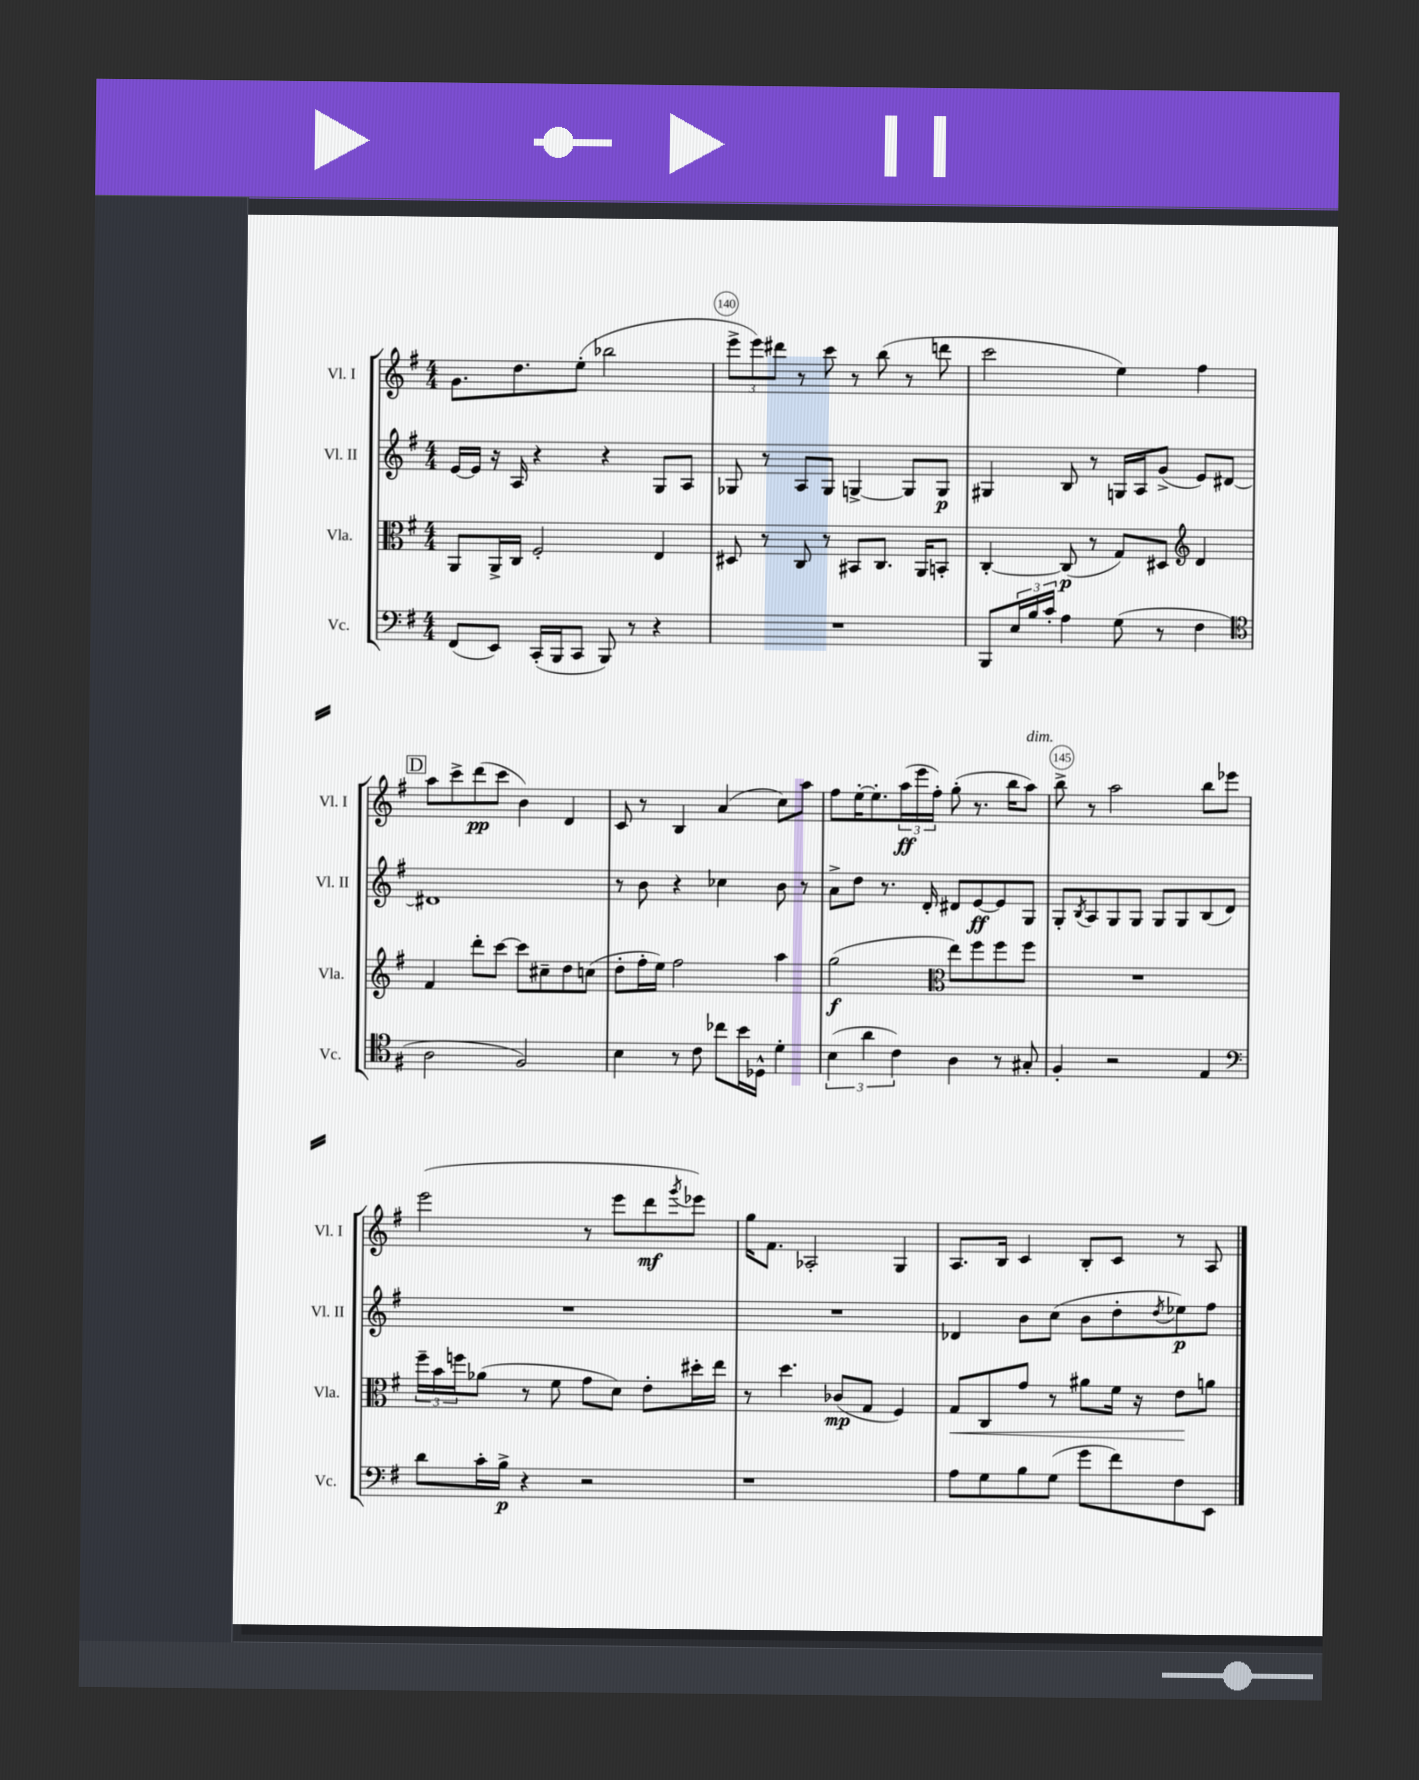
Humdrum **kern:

**kern	**kern	**kern	**kern
*staff4	*staff3	*staff2	*staff1
*clefF4	*clefC3	*clefG2	*clefG2
*k[f#]	*k[f#]	*k[f#]	*k[f#]
*M4/4	*M4/4	*M4/4	*M4/4
(8FF#/L	8AA/L	[16e/LL	8.g\L
.	.	16e/]JJ	.
8EE/J)	16AA^/L	16r	.
.	16C/JJ	16A/	8.dd\
(16CC'/LL	2F#'/	4r	.
16BBB/J	.	.	.
8CC/J	.	.	(8ee'\J
8BBB/)	.	4r	2bb-\
8r	.	.	.
4r	4E/	8G/L	.
.	.	8A/J	.
=	=	=	=
1r	8D#/	8G-/	12eee^\L
.	.	.	12eee\)
.	8r	8r	.
.	.	.	12ddd#\J
.	8C/	8A/L	8r
.	8r	8G-/J	8ccc\
.	8BB#/L	[4G^/	8r
.	8.C/J	.	(8bb\
.	.	8G/]L	8r
.	16AA/LK	.	.
.	8BB'/J	8G/J	8ddd\
=	=	=	=
8BBB/L	[4C'/	4G#/	2ccc\
24E/L	.	.	.
24B/	.	.	.
24c'/JJ	.	.	.
4A\	(8C/]	8B/	.
.	8r	8r	.
(8G\	8G/L)	16G/LL	4ee\)
.	.	16A/J	.
8r	8D#/J	(8g^/J	.
*	*clefG2	*	*
4F#\	4d/	8e/L)	4ff#\
.	.	[8d#/J	.
=	=	=	=
*clefC4	*	*	*
2A\	4f#/	1d#]	8aa\L
.	.	.	8ccc^\
.	8ddd'\L	.	(8ddd\
.	[8ccc\J	.	8ccc\J
2F#/)	8ccc\]L	.	4b\)
.	8cc#~\	.	.
.	8dd\	.	4d/
.	(8cc\J	.	.
=	=	=	=
4B\	8dd'\L	8r	8c/
.	16ff#'\L	8b\	8r
.	16ee\JJ)	.	.
8r	2ff#\	4r	4B/
8c\	.	.	.
8cc-\L	.	4cc-\	(4a/
16b\L	.	.	.
16D-^^\JJ	.	.	.
4d'\	4aa\	8b\	8cc\L)
.	.	8r	8aa\J
=	=	=	=
(6B\	(2gg\	8a^\L	8ff#\L
.	.	8dd\J	[16ee'\K
6a\	.	.	.
.	.	.	8.ee'\]
.	.	8.r	.
6c\)	.	.	.
.	.	.	(24aa\L
.	.	.	24eee\
.	.	16d'/	.
.	.	.	24ff#'\JJ)
*	*clefC3	*	*
4A\	8ee\L)	8d#/L	(8gg'\
.	8ff#\	[8e/	8.r
8r	8ff#\	8e/]	.
.	.	.	16bb\LK
8G#'/	8ff#\J	8G/J	8aa\J)
=	=	=	=
4F#'/	1r	8G'/L	8bb^\
.	.	8qB/	.
.	.	8A/	8r
2r	.	8G/	2aa\
.	.	8G/J	.
.	.	8G/L	.
.	.	8G/	.
4E/	.	(8B/	8bb\L
.	.	8d/J)	8eee-\J
=	=	=	=
*clefF4	*	*	*
8d\L	24ff#~\LL	1r	(2eee\
.	24b\	.	.
.	24ff\J	.	.
16c'\L	(8a-\J	.	.
16B^\JJ	.	.	.
4r	8r	.	.
.	8f#\	.	.
2r	8g\L	.	8r
.	8d\J)	.	8eee\L
.	8e'\L	.	8ddd\
.	.	.	8qggg/
.	16dd#'\L	.	8eee-\J)
.	16ee\JJ	.	.
=	=	=	=
1r	8r	1r	16gg\LK
.	.	.	8.f#\J
.	4.dd\	.	.
.	.	.	2A-'/
.	(8c-/L	.	.
.	8G/J	.	.
.	4F#/)	.	4G/
=	=	=	=
8A\L	8G/L	4d-/	8.A/L
8G\	8C/	.	.
.	.	.	16B/Jk
8B\	8g/J	8b\L	4c/
(8G\J	8r	(8cc\J	.
8g\L	8a#\L	8b\L	8B'/L
8f#\)	16f#\Jk	8dd'\	8c/J
.	16r	.	.
.	.	8qdd/	.
8F#\	8e\L	8ee-\)	8r
8EE\J	8a\J	8ff#\J	8A/
==	==	==	==
*-	*-	*-	*-
